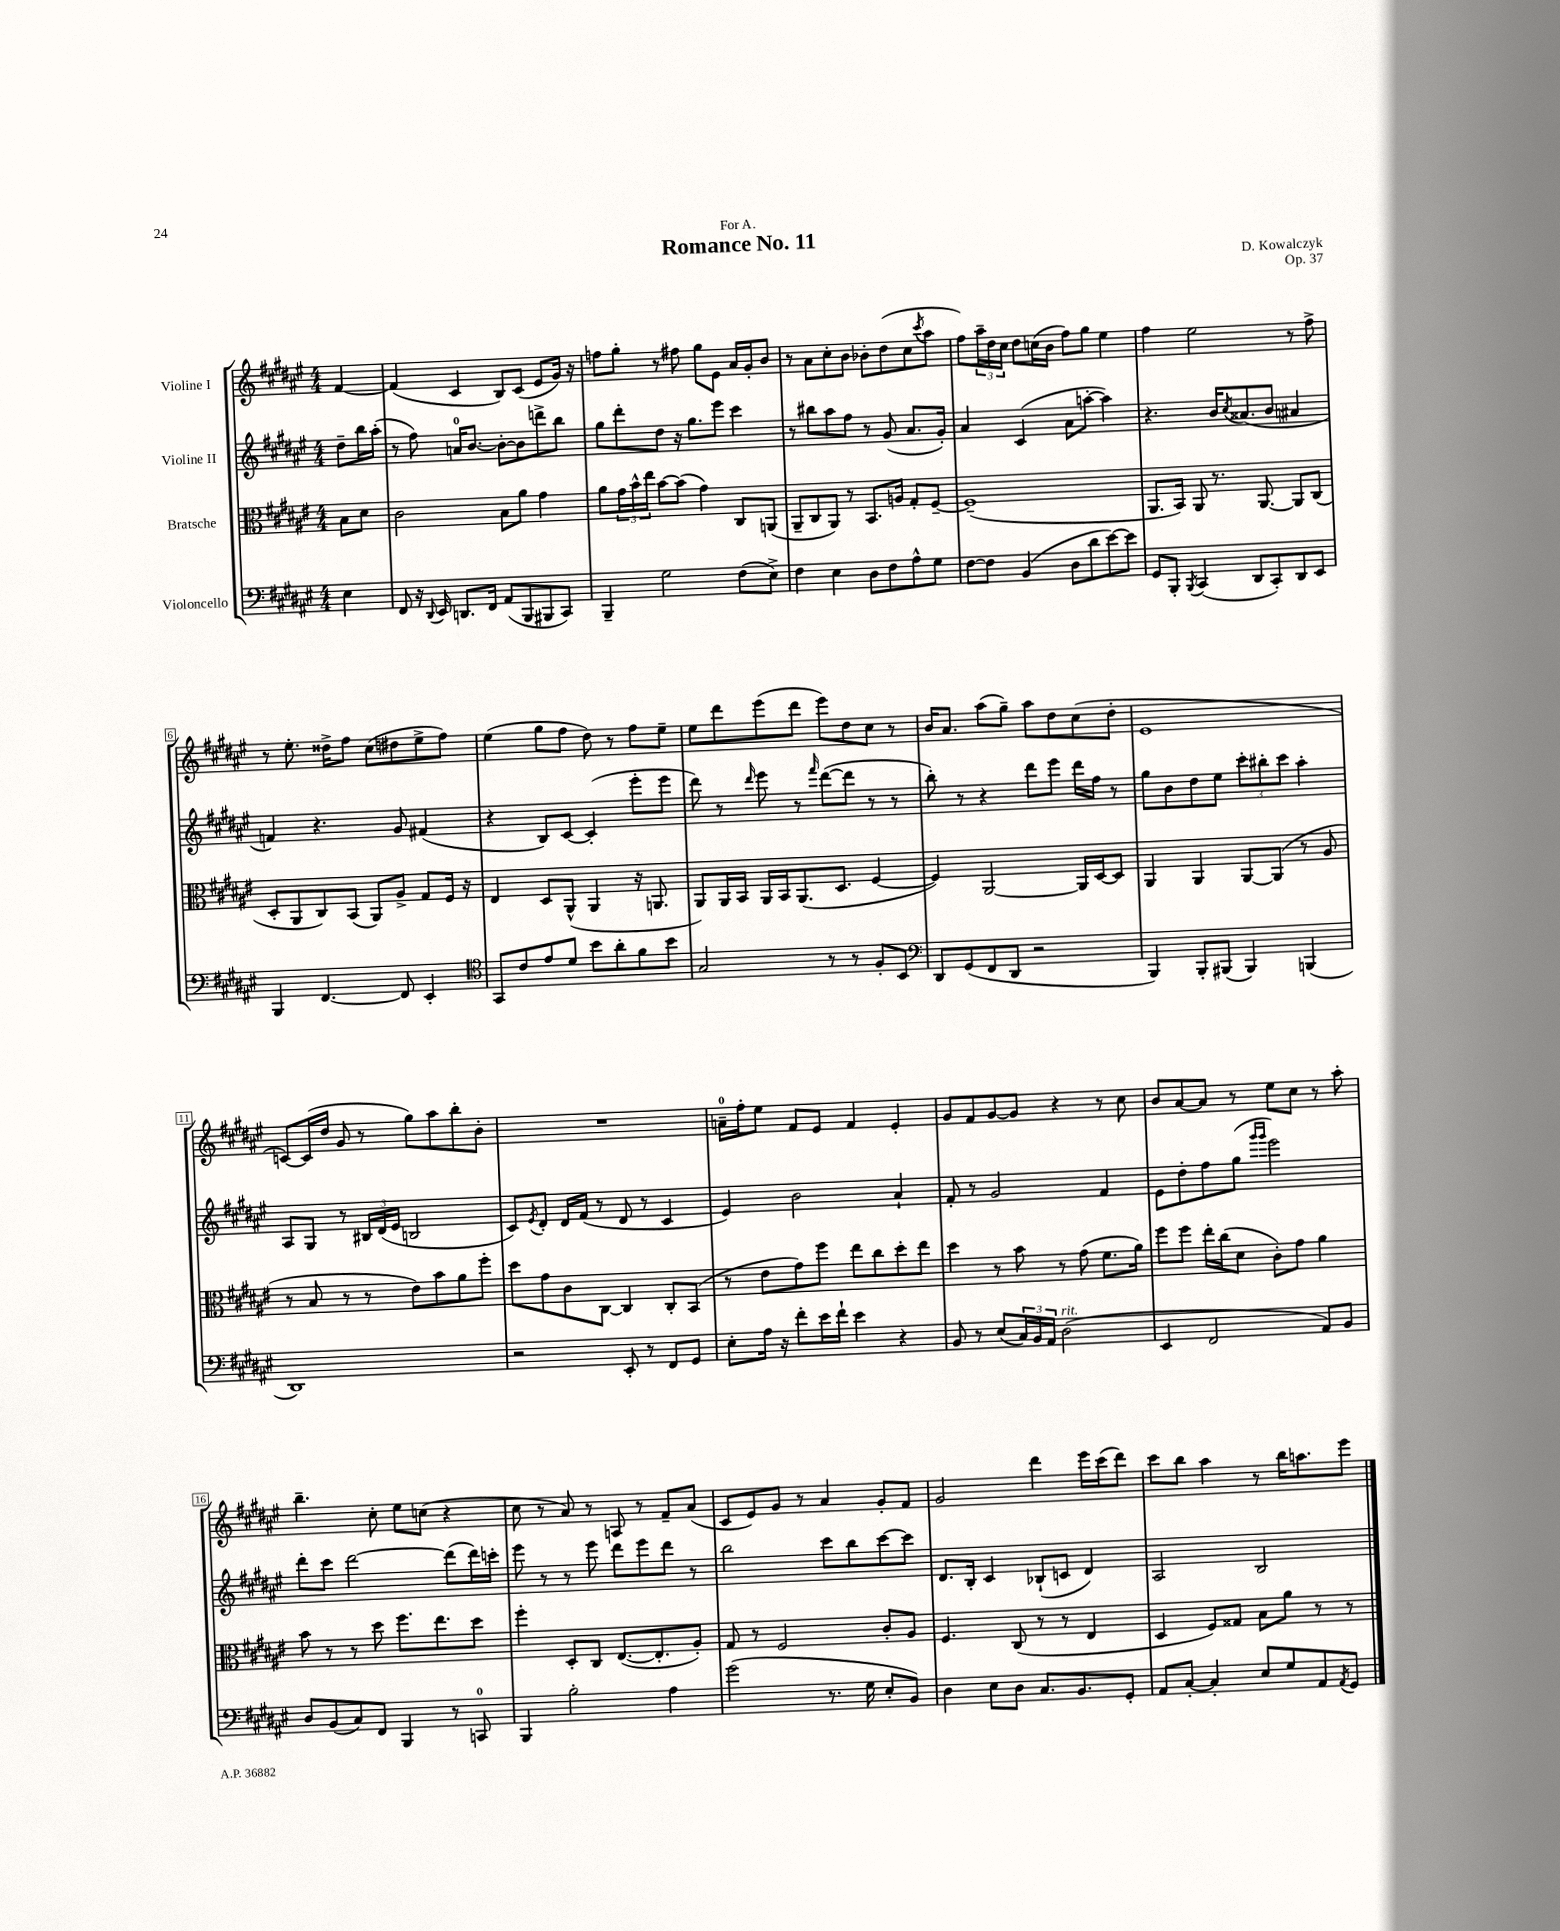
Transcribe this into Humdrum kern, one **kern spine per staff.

**kern	**kern	**kern	**kern
*staff4	*staff3	*staff2	*staff1
*clefF4	*clefC3	*clefG2	*clefG2
*k[f#c#g#d#a#e#]	*k[f#c#g#d#a#e#]	*k[f#c#g#d#a#e#]	*k[f#c#g#d#a#e#]
*M4/4	*M4/4	*M4/4	*M4/4
4E#	8B	8dd#~	[4f#
.	8d#	16bb	.
.	.	(16aa#'	.
=	=	=	=
8FF#	2c#	8r	(4f#]
16r	.	8ff#)	.
8qqDD#	.	.	.
16EE#	.	.	.
8.DD	.	16a	4c#
.	.	[8.b	.
16FF#	.	.	.
(8AA#	8B	8b'_	8B)
8BBB	8a#	8b]	(8c#
8BBB#	4g#	8ddd^	8e#
8CC#)	.	8bb	16g#)
.	.	.	16r
=	=	=	=
4BBB~	8a#	8gg#	8ff
.	24g#	8ddd#'	8gg#'
.	24b^^	.	.
.	24ee#	.	.
2G#	[8b	8dd#	8r
.	(8b]	16r	8ff#
.	.	8.gg#	.
.	4g#)	.	8gg#
.	.	8eee#	8e#
(8F#	8C#	4ccc#	16a#
.	.	.	16g#'
8E#^)	(8AA	.	8b
=	=	=	=
4F#	8AA#~	8r	8r
.	8C#	8bb#	8a#
4E#	8AA#)	8aa#	8cc#'
.	8r	8ff#	8b
8D#	8.BB	8r	8b-'
8F#	.	(8g#	(8dd#
.	16A	.	.
8A#^^	8G#'	8.a#	8cc#
.	.	.	8qccc#
8G#	[8F#~	.	8aa#
.	.	16g#')	.
=	=	=	=
[8F#	(1F#~]	4a#	8ff#)
8F#]	.	.	24aa#~
.	.	.	24dd#
.	.	.	24cc#
(4BB	.	(4c#	8dd#
.	.	.	(16cc
.	.	.	16b
8D#	.	8a#	8ff#)
8d#	.	[8aa'	8gg#
[8e#)	.	4aa])	4ee#
8e#]	.	.	.
=	=	=	=
8GG#	8.AA#	4.r	4ff#
8BBB'	.	.	.
.	16BB)	.	.
8qBBB	.	.	.
(4CC#	8AA#	.	2ee#
.	8.r	16b	.
.	.	8qcc#	.
.	.	(8.a##	.
8DD#	.	.	.
.	[8.AA#	.	.
8CC#')	.	8b	.
8DD#	8AA#]	4a#	8r
8EE#	(8C#	.	8ff#^
=	=	=	=
4BBB	8D#'	4f)	8r
.	8AA#	.	8.ee#'
[4.FF#	8C#)	4.r	.
.	.	.	16dd##^
.	(8BB	.	8ff#
.	8AA#)	.	(8cc#
8FF#]	8A#^	8g#	8dd#
4EE#'	8G#	(4f#	8ee#^
.	16F#	.	8ff#)
.	16r	.	.
=	=	=	=
*clefC4	*	*	*
8GG#	4E#	4r	(4ee#
8c#	.	.	.
8e#	8D#	8B)	8gg#
8d#	(8AA#^^	[8c#	8ff#
8b	4AA#	(4c#']	8dd#)
8a#'	.	.	8r
8f#	16r	8eee#'	8ff#
.	8.AA	.	.
8b	.	8eee#	8ee#~
=	=	=	=
2G#	8AA#)	8ddd#)	8ee#
.	16AA#	8r	8ddd#
.	16BB	.	.
.	.	16qqddd#	.
.	16AA#	8eee#	(8eee#
.	16BB	.	.
.	(8.AA#	8r	8ddd#
.	.	16qqfff#	.
8r	.	([8ddd#	8eee#)
.	8.D#	.	.
8r	.	8ddd#]	8dd#
8F#'	[4F#	8r	8cc#
8BB	.	8r	8r
=	=	=	=
*clefF4	*	*	*
8DD#	4F#])	8bb')	16b
.	.	.	8.a#
(8GG#	.	8r	.
8FF#	[2AA#	4r	(8aa#
8DD#	.	.	8gg#~)
2r	.	8ddd#	8aa#
.	.	8eee#	8dd#
.	16AA#]	16ddd#	(8cc#
.	[16D#	16ff#	.
.	8D#]	8r	8dd#'
=	=	=	=
4BBB)	4AA#	8gg#	1e#
.	.	8b	.
8BBB'	4AA#	8dd#	.
(8BBB#	.	8ee#	.
4BBB#)	[8AA#	12ccc#'	.
.	.	12bb#'	.
.	(8AA#]	.	.
.	.	12ccc#	.
(4BBB	8r	4aa#'	.
.	8A#	.	.
=	=	=	=
1DD#)	8r	8A#	[8c)
.	8B	8G#	(16c]
.	.	.	16dd#
.	8r	8r	8g#
.	8r	24B#	8r
.	.	(24d#	.
.	.	24e#	.
.	8e#)	2B	8gg#)
.	8b	.	8aa#
.	8a#	.	8bb'
.	8ff#'	.	8b'
=	=	=	=
2r	8dd#	8c#)	1r
.	.	8qe#	.
.	8g#	8d#'	.
.	8c#	16d#	.
.	.	(16f#	.
.	[8C#	8r	.
8EE#'	4C#]	8d#	.
8r	.	8r	.
8FF#	8C#'	4c#	.
8GG#	(8BB	.	.
=	=	=	=
8E#'	8r	4e#)	16a~
.	.	.	16ff#'
16A#	8e#	.	8ee#
16r	.	.	.
8f#'	8g#)	2b	8f#
16e#	8ff#	.	8e#
16f#`	.	.	.
4e#	8ee#	.	4f#
.	8cc#	.	.
4r	8dd#'	4a#`	4e#'
.	8ee#	.	.
=	=	=	=
8BB	4dd#	8f#'	8g#
8r	.	8r	8f#
(8E#	8r	2g#	[8g#
24C#)	8b	.	8g#]
24BB	.	.	.
24AA#	.	.	.
(2D#	8r	.	4r
.	(8g#	.	.
.	8.f#	4f#	8r
.	.	.	8cc#
.	16a#)	.	.
=	=	=	=
4EE#	8ff#	8e#	8b
.	8ff#	8dd#'	[8a#
2FF#	16ee#'	8ff#	8a#]
.	(16cc#	.	.
.	8d#	(8gg#	8r
.	.	16qqggg#	.
.	.	16qqggg#	.
.	8c#')	2eee#)	8ee#
.	8g#	.	8cc#
8AA#)	4a#	.	8r
8BB	.	.	8aa#'
=	=	=	=
8D#	8b	8ddd#'	4.bb~
(8BB	8r	8ccc#	.
8C#)	8r	[2ddd#	.
8FF#	8dd#	.	8cc#'
4BBB	8.ff#	.	8ee#
.	.	.	(8cc
.	8.ee#	.	.
8r	.	(8ddd#]	4r
8CC	8dd#	16ddd#)	.
.	.	16ccc'	.
=	=	=	=
4BBB	4ff#'	8eee#	8cc#
.	.	8r	8r
2B'	8D#'	8r	8a#)
.	8C#	8eee#	8r
.	([8.E#	8ddd#	8A
.	.	8eee#	8r
.	8.E#']	.	.
4A#	.	8ddd#	8f#~
.	8A#')	8r	(8a#
=	=	=	=
(2g#	8G#	2bb	8c#
.	8r	.	8e#)
.	2F#	.	8g#
.	.	.	8r
8.r	.	8ccc#	4a#
.	.	8bb	.
16G#	.	.	.
8E#'	8c#'	[8ccc#	8g#'
8BB)	8A#	8ccc#]	8f#
=	=	=	=
4D#	4.F#	8.d#	2g#
.	.	16B'	.
8E#	.	4c#	.
8D#	(8C#	.	.
8.C#	8r	(8B-`	4ddd#
.	8r	8c	.
8.BB	.	.	.
.	4E#	4d#)	16eee#
.	.	.	(16ccc#
8GG#'	.	.	8ddd#)
=	=	=	=
8AA#	4D#	2A#	8ccc#
[8C#'	.	.	8bb
4C#']	8F#)	.	4aa#
.	8G##	.	.
8E#	8B	2B	8r
8G#	8a#	.	16bb
.	.	.	8.aa
8AA#	8r	.	.
8qAA#	.	.	.
8GG#	8r	.	8eee#
==	==	==	==
*-	*-	*-	*-
